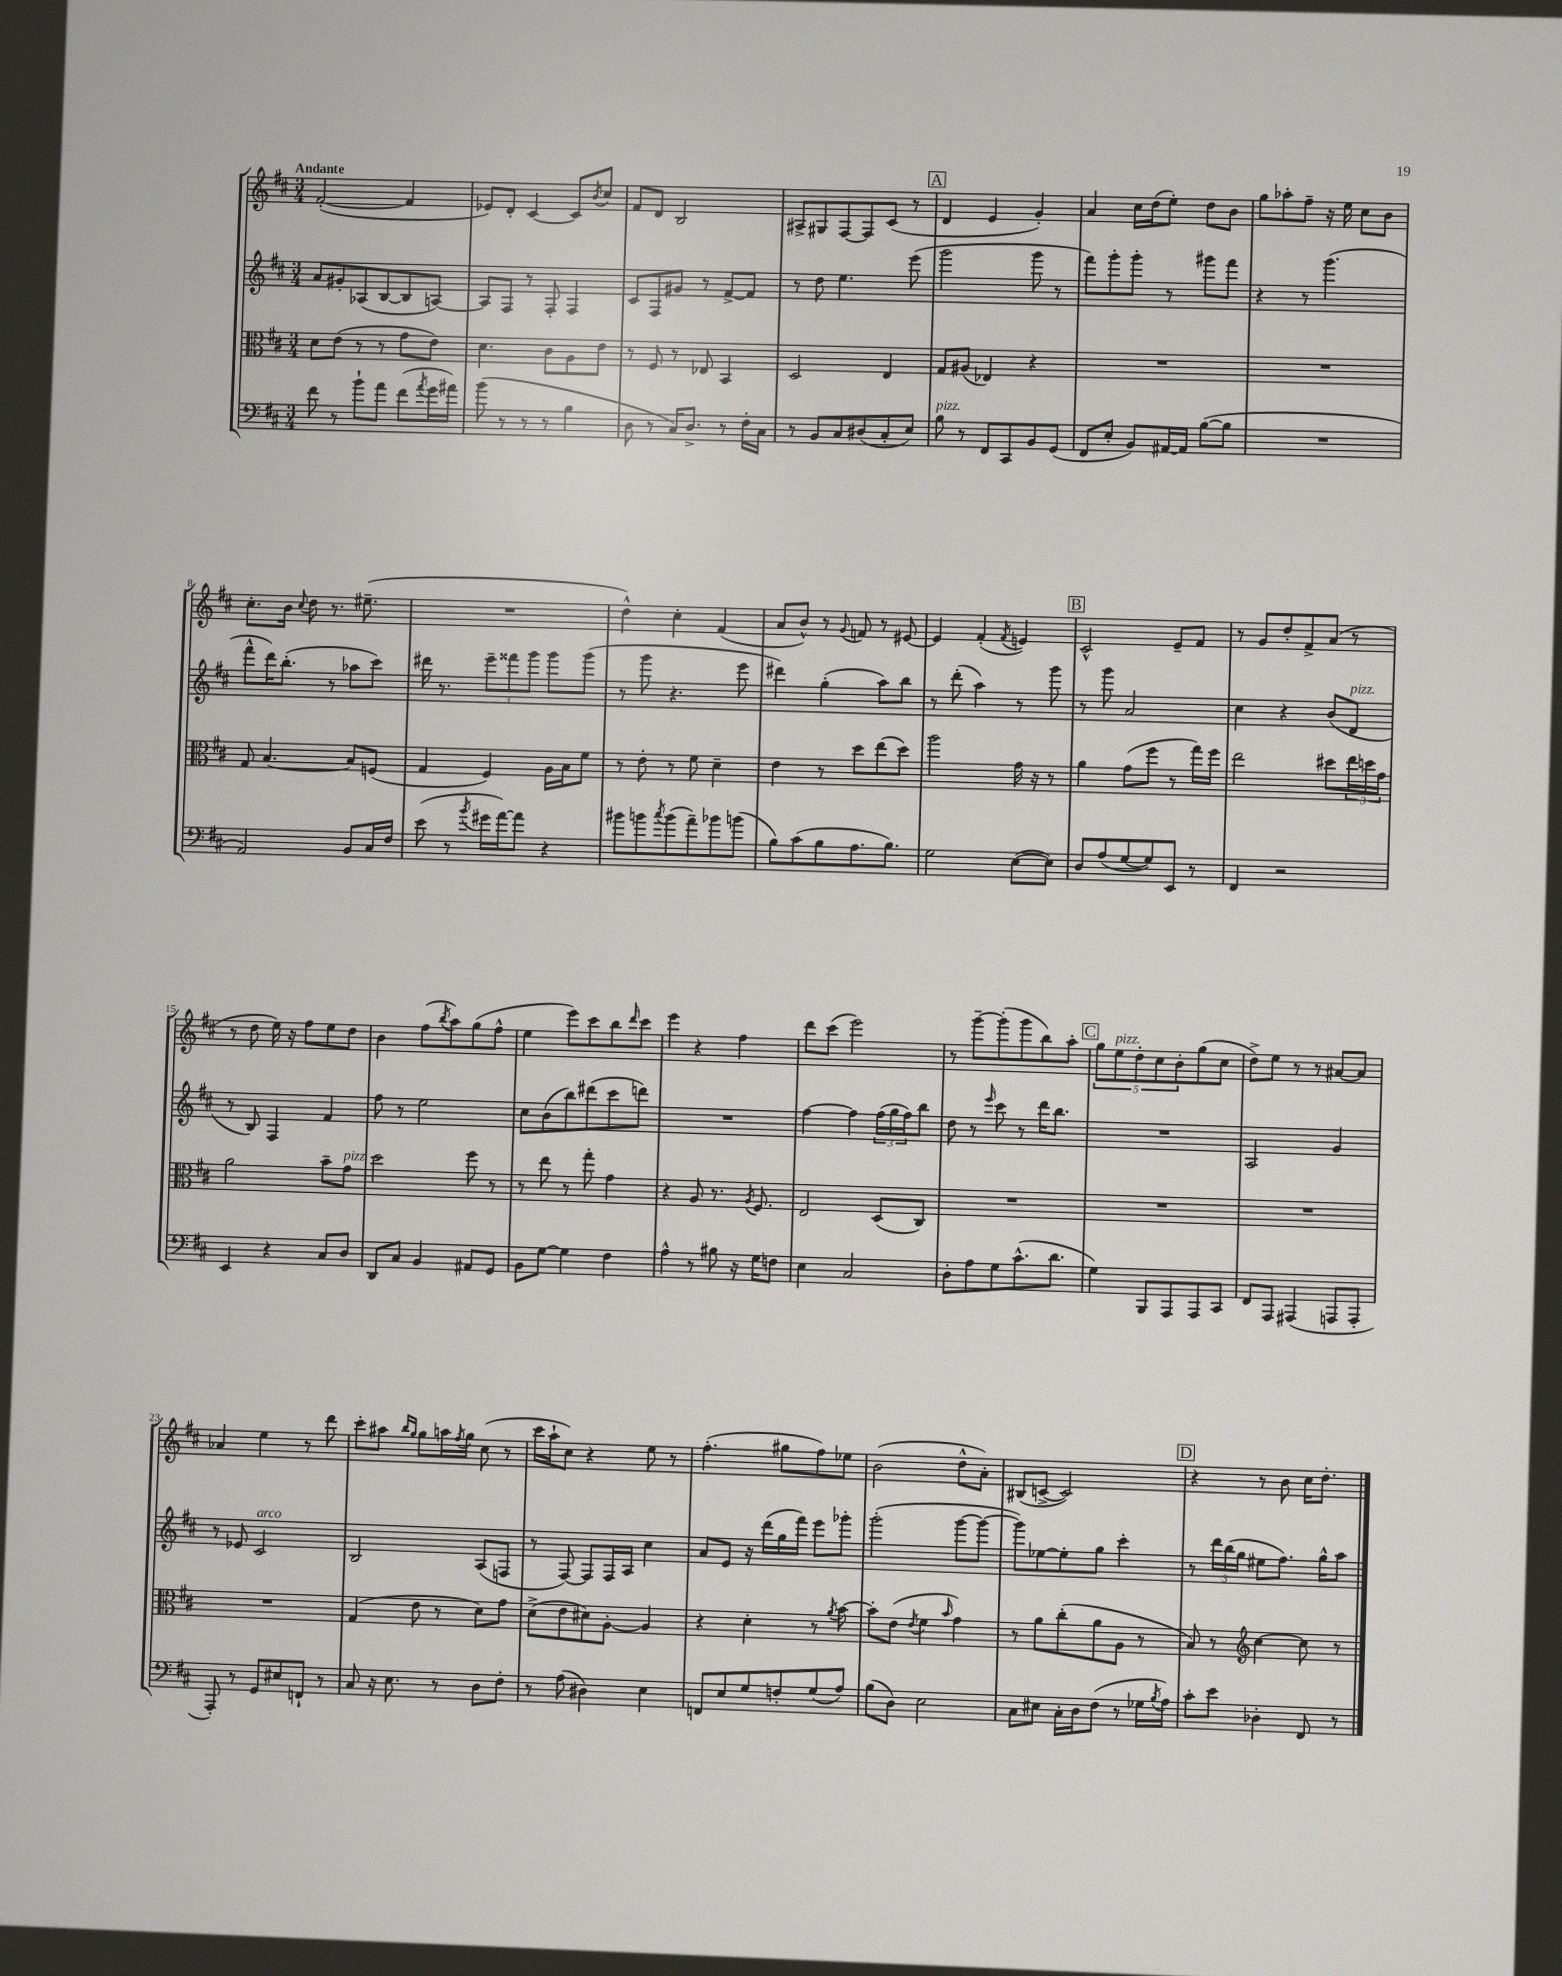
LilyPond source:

<<
\new StaffGroup <<
\new Staff = "s0" {
    \clef treble \key d \major \numericTimeSignature \time 3/4 \tempo "Andante"
    fis'2~-.( fis'4 |
    ees'8) d'8-. cis'4~ cis'8 \acciaccatura { b'8 } cis''8 |
    fis'8 d'8 b2 |
    ais8-> gis8 fis8~ fis8 cis'8( r8 |
    \mark \markup { \box "A" } d'4 e'4 g'4-.) |
    a'4 cis''16 d''16( e''8-.) d''8 b'8 |
    g''8 aes''8-. fis''8-- r16 e''16 cis''8 b'8 |
    cis''8.-. b'16 \appoggiatura { cis''8 } d''8 r8. eis''8.--( |
    R2. |
    d''4-^) cis''4-. fis'4( |
    a'8 b'8-^) r8 \appoggiatura { g'8 } f'8 r8 eis'8~ |
    eis'4 fis'4-.( \acciaccatura { fis'8 } e'4) |
    \mark \markup { \box "B" } cis'2-^ e'8-- fis'8 |
    r8 g'8 d''8-. fis'8-> a'8( r8 |
    r8 d''8 e''16) r16 fis''8 e''8 d''8 |
    b'4 fis''8( \acciaccatura { b''8 } a''8) g''8( fis''8-^ |
    e''4 e'''8) cis'''8 b''8 \grace { d'''16 } cis'''8 |
    e'''4 r4 fis''4 |
    d'''8 cis'''8( e'''2) |
    r8 g'''8~-- g'''8-.( g'''8 b''8) a''8-. |
    \mark \markup { \box "C" } \tuplet 5/4 { g''8 e''8^\markup { \italic "pizz." } d''8-. cis''8 b'8-. } g''8( cis''8 |
    d''8->) e''8 r8 r8 ais'8~ ais'8 |
    aes'4 e''4 r8 d'''8 |
    cis'''8-. ais''8 \grace { b''16 g''16 } g''8 a''16 \acciaccatura { fis''8 } g''16 cis''8( r8 |
    cis'''16 a''16-! cis''8) r4 e''8 r8 |
    fis''4.-.( gis''8 fis''8) ees''8 |
    b'2( d''8-^ a'8-.) |
    bis8( c'8~-> c'2) |
    \mark \markup { \box "D" } r4 r8 b'8 cis''16 d''8.-. \bar "|." |
}
\new Staff = "s1" {
    \clef treble \key d \major \numericTimeSignature \time 3/4
    a'8 gis'8-. aes8( b8~ b8 a8~) |
    a8 fis8 r8 fis8-. fis4 |
    cis'8 fis8 gis'8 r8 fis'8~-> fis'8 |
    r8 d''8 e''4. e'''8( |
    \mark \markup { \box "A" } g'''2 g'''8 r8 |
    fis'''8) g'''8-. g'''8-. r8 gis'''8 fis'''8 |
    r4 r8 g'''4.( |
    fis'''8-^ d'''16) b''8.-.( r8 aes''8 cis'''8) |
    dis'''16 r8. \tuplet 3/2 { e'''8-- fisis'''8 g'''8 } g'''8 g'''8( |
    r8 g'''8 r4. e'''8 |
    dis'''4) g''4-.( a''8) b''8 |
    r8 d'''8-.( a''4) r8 g'''8 |
    \mark \markup { \box "B" } r8 g'''8 a'2 |
    cis''4 r4 b'8( d'8^\markup { \italic "pizz." } |
    r8 b8) fis4 fis'4 |
    fis''8 r8 e''2 |
    cis''8 b'8( b''8) dis'''8( cis'''8 d'''8) |
    R2. |
    fis''4~ fis''4 \tuplet 3/2 { fis''16( g''16 fis''16) } b''8 |
    d''8 r8 \grace { e'''16 } cis'''8 r8 d'''16 b''8. |
    \mark \markup { \box "C" } R2. |
    a2 g'4 |
    r8 ees'8 cis'2^\markup { \italic "arco" } |
    b2 a8( f8 |
    r8 fis8~) fis8 fis16 a16 cis''4 |
    a'8 e'8 r16 d'''16( g''16 fis'''16) e'''8 ges'''8-. |
    g'''2-.( g'''8~ g'''8~ |
    g'''8) ees''8~ ees''8-. g''8 cis'''4-. |
    \mark \markup { \box "D" } r8 \tuplet 3/2 { d'''16 b''16( g''16 } eis''8 fis''8.) g''16-^ a''8 \bar "|." |
}
\new Staff = "s2" {
    \clef alto \key d \major \numericTimeSignature \time 3/4
    d'8 e'8( r8 r8 g'8 e'8) |
    d'4. cis'8 a8 e'8 |
    r8 fis8 r8 ees8 b,4 |
    d2 e4 |
    \mark \markup { \box "A" } g8 ais8( ees4) r4 |
    R2. |
    R2. |
    g8 b4.~ b8 f8( |
    g4 fis4) a16 b16 fis'8 |
    r8 e'8-. r8 fis'8 d'4-- |
    e'4 r8 d''8 e''8( d''8) |
    a''2 g'16 r16 r8 |
    \mark \markup { \box "B" } a'4 g'8( fis''8 r8 g''16) fis''16 |
    e''2 dis''8 \tuplet 3/2 { e''16 d''16 g'16 } |
    a'2 b'8-- g'8^\markup { \italic "pizz." } |
    d''2 fis''8 r8 |
    r8 e''8 r8 g''8-. g'4 |
    r4 a8 r8. \acciaccatura { a8 } fis8. |
    e2 d8( cis8) |
    R2. |
    \mark \markup { \box "C" } R2. |
    R2. |
    R2. |
    g4( e'8 r8 d'8) g'8 |
    d'8->( e'8 dis'8) a8~-. a4 |
    r4 d'4-. r8 \acciaccatura { a'8 } b'8~ |
    b'8-. e'8( \acciaccatura { e'8 } fis'4 \grace { b'16 } g'4) |
    r8 a'8 cis''8-.( a'8 a8 r8 |
    \mark \markup { \box "D" } b8) r8 \clef treble cis''4~ cis''8 r8 \bar "|." |
}
\new Staff = "s3" {
    \clef bass \key d \major \numericTimeSignature \time 3/4
    fis'8 r8 b'8-! a'8 fis'8( \acciaccatura { a'8 } g'16 ais'16) |
    b'8( r8 r8 r8 b4 |
    d8 r8 cis16) d8.-> r8 fis16-. cis16 |
    r8 b,8 cis8 dis8( cis8-. e8) |
    \mark \markup { \box "A" } b8^\markup { \italic "pizz." } r8 fis,8 cis,8 b,8 g,8( |
    fis,8 e8-. b,8) ais,16~ ais,16 b8~( b8 |
    R2. |
    a,2) b,8 cis16 fis16 |
    e'8( r8 \acciaccatura { b'8 } gis'16 a'16~) a'8 r4 |
    bis'8 b'8 \acciaccatura { cis''8 } b'8( a'8--) bes'8 b'8( |
    b8) cis'8( b8 a8. b8.) |
    g2 e8~( e8) |
    \mark \markup { \box "B" } d8 a8( g8~ g8) e,8 r8 |
    fis,4 r2 |
    e,4 r4 cis8 d8 |
    d,8 cis8 b,4 ais,8 g,8 |
    b,8 g8~ g4 fis4 |
    a4-^ r8 bis8 r16 g16 f8 |
    e4 cis2 |
    d8-. a8 g8 cis'8.-^( d'8. |
    \mark \markup { \box "C" } g4) b,,8 a,,8 a,,8 cis,8 |
    fis,8 a,,8 ais,,4( a,,8 a,,8-. |
    a,,8-.) r8 g,8 eis8 f,8-! r8 |
    cis8 r16 e8. r8 d8 fis8-. |
    r8 a8( dis4) e4 |
    f,8 e8 g8 f8-. g8( a8) |
    b8( d8) e2 |
    cis8 eis8 cis16-. d16 fis8( r8 ges16 \acciaccatura { b8 } a16) |
    \mark \markup { \box "D" } cis'8-. e'8 des4-. fis,8 r8 \bar "|." |
}
>>
>>
